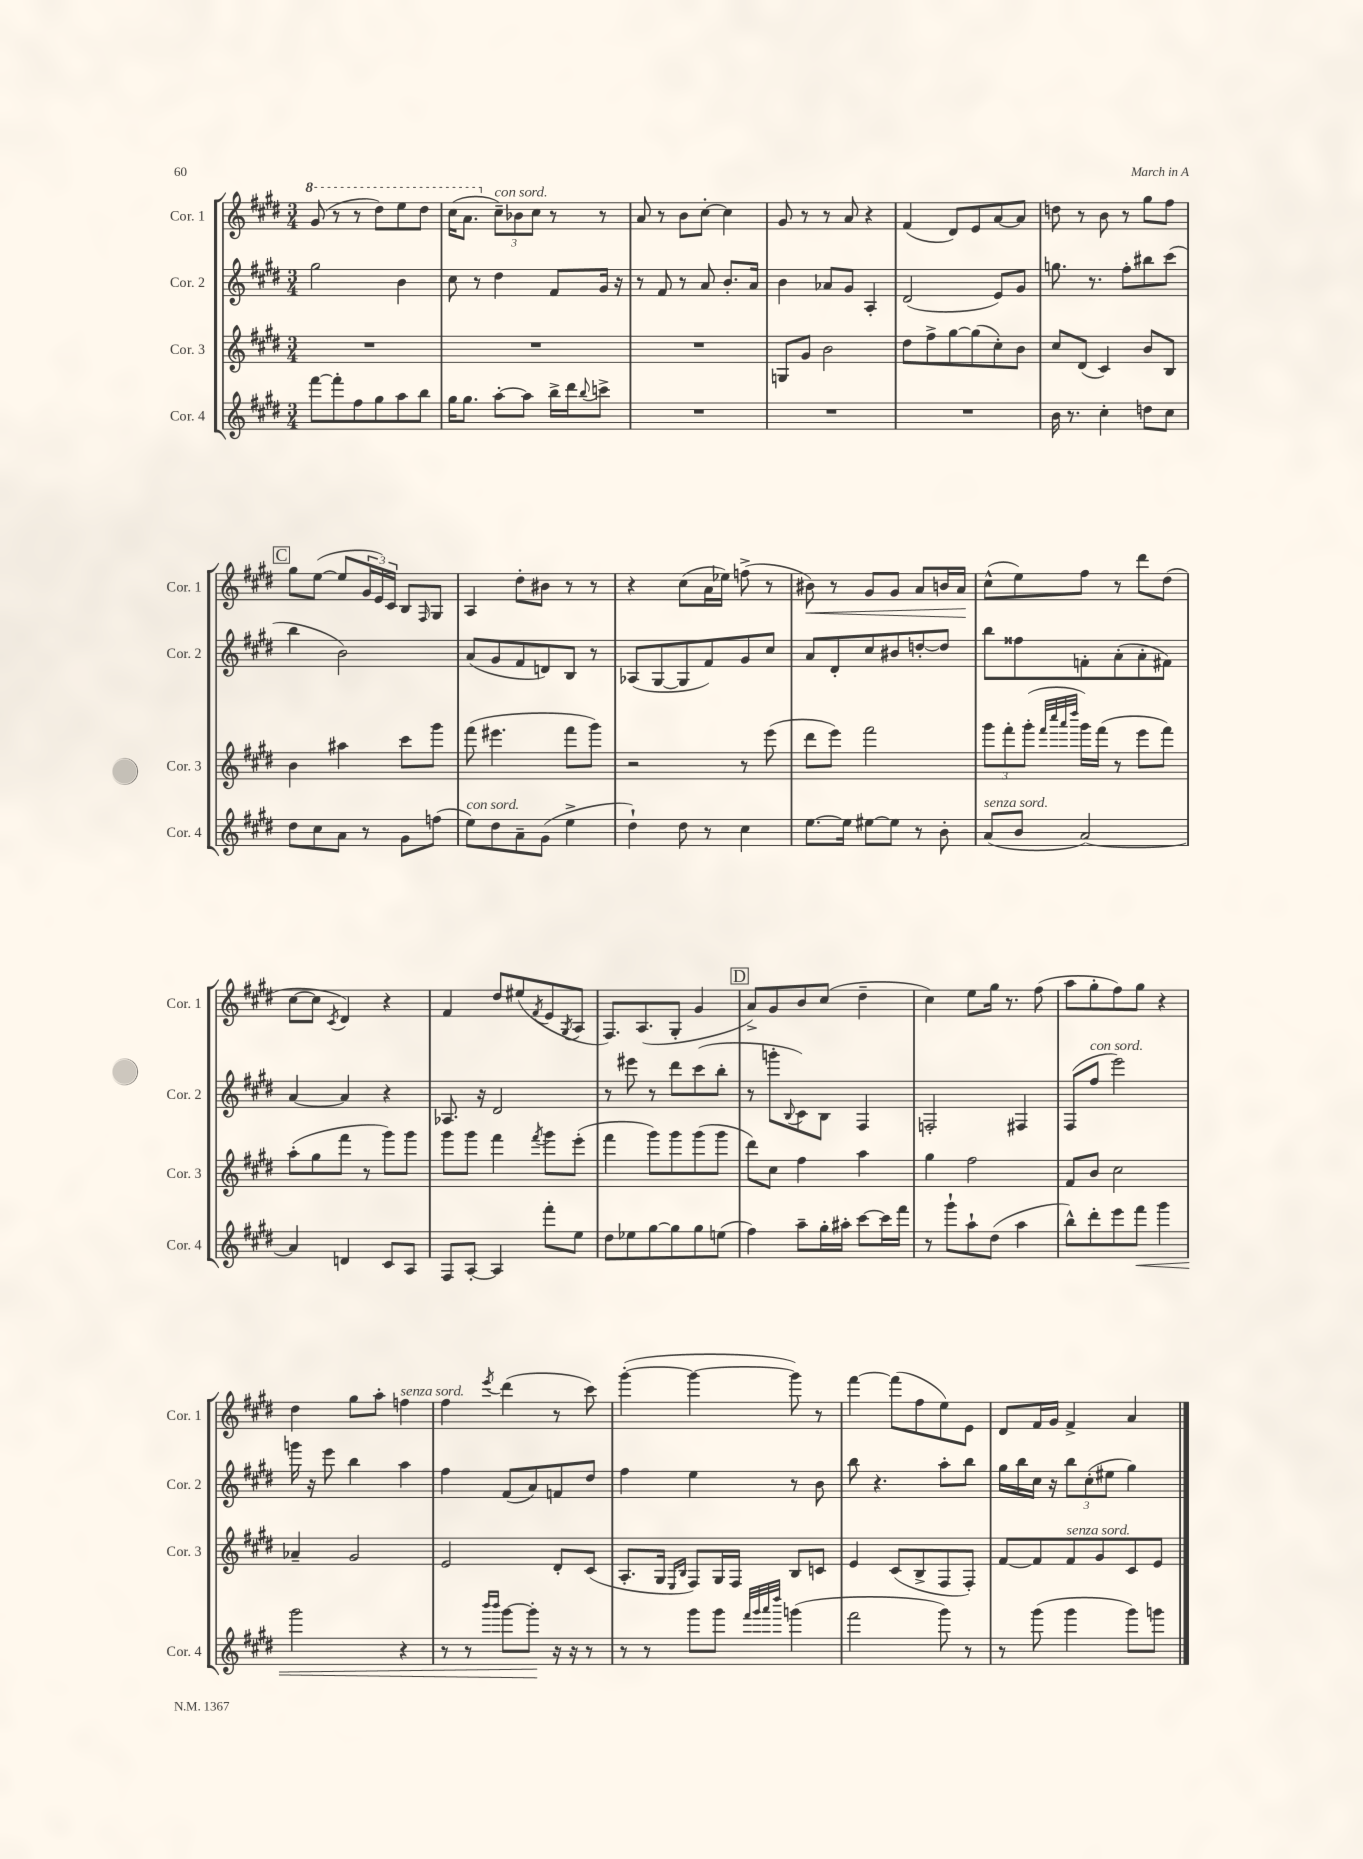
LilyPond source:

<<
\new StaffGroup <<
\new Staff = "s0" \with { instrumentName = "Cor. 1" shortInstrumentName = "Cor. 1" } {
    \clef treble \key e \major \numericTimeSignature \time 3/4
    \ottava #1 gis''8( r8 r8 dis'''8) e'''8 dis'''8 |
    cis'''16( a''8. \ottava #0 \tuplet 3/2 { cis''8--^\markup { \italic "con sord." }) bes'8 cis''8 } r8 r8 |
    a'8 r8 b'8 cis''8~-. cis''4 |
    gis'8 r8 r8 a'8 r4 |
    fis'4( dis'8) e'8 a'8~ a'8 |
    d''8 r8 b'8 r8 gis''8 fis''8 |
    \mark \markup { \box "C" } gis''8 e''8~( e''8 \tuplet 3/2 { gis'16 e'16) cis'16 } b8 \grace { fis16 } gis8 |
    a4 dis''8-. bis'8 r8 r8 |
    r4 cis''8( a'16 ees''16) f''8->( r8 |
    bis'8\<) r8 gis'8 gis'8 a'8 b'16 a'16\! |
    cis''8-^( e''8) fis''8 r8 dis'''8 dis''8( |
    cis''8~ cis''8 \acciaccatura { cis'8 } dis'4) r4 |
    fis'4 dis''8 eis''8( \acciaccatura { fis'8 } e'8 \acciaccatura { gis8 } a8 |
    fis8.) a8.( gis8-. gis'4 |
    \mark \markup { \box "D" } a'8->) gis'8 b'8 cis''8( dis''4-- |
    cis''4) e''8 gis''16 r8. fis''8( |
    a''8 gis''8-. fis''8) gis''8 r4 |
    dis''4 gis''8 a''8-. f''4^\markup { \italic "senza sord." } |
    fis''4 \acciaccatura { e'''8 } dis'''4( r8 cis'''8) |
    gis'''4~-.( gis'''4~ gis'''8) r8 |
    fis'''4~ fis'''8( fis''8 e''8) e'8 |
    dis'8 fis'16 gis'16 fis'4-> a'4 \bar "|." |
}
\new Staff = "s1" \with { instrumentName = "Cor. 2" shortInstrumentName = "Cor. 2" } {
    \clef treble \key e \major \numericTimeSignature \time 3/4
    gis''2 b'4 |
    cis''8 r8 dis''4 fis'8 gis'16 r16 |
    r8 fis'8 r8 a'8 b'8.-. a'16 |
    b'4 aes'8 gis'8 a4-. |
    dis'2( e'8) gis'8 |
    g''8. r8. fis''8-. bis''8 cis'''8( |
    \mark \markup { \box "C" } b''4 b'2) |
    a'8( gis'8 fis'8 d'8) b8 r8 |
    aes8( gis8~ gis8 fis'8) gis'8 cis''8 |
    a'8 dis'8-. cis''8 bis'8 d''8~-. d''8 |
    b''8 fisis''8 f'8-. a'8-.( a'8-. fis'8) |
    a'4~ a'4 r4 |
    aes8. r16 dis'2 |
    r8 eis'''8 r8 dis'''8 cis'''8( b''8-. |
    \mark \markup { \box "D" } r8 g'''8-. \appoggiatura { b8 } cis'8) b8 fis4 |
    f2-. fis4 |
    fis8( fis''8^\markup { \italic "con sord." } e'''2) |
    g'''16 r16 e'''8 b''4 a''4 |
    fis''4 fis'8( a'8) f'8 dis''8 |
    fis''4 e''4 r8 b'8 |
    b''8 r4. a''8-. b''8 |
    gis''16 b''16 cis''16 r16 \tuplet 3/2 { b''8 cis''8-.( eis''8 } gis''4) \bar "|." |
}
\new Staff = "s2" \with { instrumentName = "Cor. 3" shortInstrumentName = "Cor. 3" } {
    \clef treble \key e \major \numericTimeSignature \time 3/4
    R2. |
    R2. |
    R2. |
    g8 gis'8 b'2 |
    dis''8 fis''8-> gis''8~ gis''8( cis''8-.) b'8 |
    cis''8 dis'8( cis'4) b'8 b8 |
    \mark \markup { \box "C" } b'4 ais''4 cis'''8 gis'''8 |
    fis'''8( eis'''4. fis'''8 gis'''8) |
    r2 r8 e'''8( |
    dis'''8 e'''8) fis'''2 |
    \tuplet 3/2 { gis'''8 fis'''8-. gis'''8-.( } \grace { fis'''32 cis''''32 a'''32 dis''''32 } gis'''16) fis'''16( r8 e'''8 fis'''8) |
    a''8-.( gis''8 fis'''8 r8 gis'''8) gis'''8 |
    gis'''8 gis'''8 fis'''4 \acciaccatura { fis'''8 } gis'''8 e'''8-.( |
    fis'''4 gis'''8) gis'''8 gis'''8( gis'''8 |
    \mark \markup { \box "D" } dis'''8) cis''8 fis''4 a''4 |
    gis''4 fis''2 |
    fis'8 b'8 cis''2 |
    aes'4-- gis'2 |
    e'2 dis'8-. cis'8( |
    a8.-. gis16 \grace { e16 b16 } fis8) gis16 fis16 b8 c'8 |
    e'4 cis'8( b8-> fis8 fis8-.) |
    fis'8~ fis'8 fis'8^\markup { \italic "senza sord." } gis'8 cis'8 e'8 \bar "|." |
}
\new Staff = "s3" \with { instrumentName = "Cor. 4" shortInstrumentName = "Cor. 4" } {
    \clef treble \key e \major \numericTimeSignature \time 3/4
    fis'''8~ fis'''8-. fis''8 gis''8 a''8 b''8 |
    gis''16 gis''8. a''8~-. a''8 b''16-> dis'''16 \appoggiatura { b''8 } c'''8-> |
    R2. |
    R2. |
    R2. |
    b'16 r8. cis''4-. d''8 cis''8 |
    \mark \markup { \box "C" } dis''8 cis''8 a'8 r8 gis'8 f''8( |
    e''8^\markup { \italic "con sord." }) dis''8 a'8-- gis'8( e''4-> |
    dis''4-!) dis''8 r8 cis''4 |
    e''8.~ e''16 eis''8~ eis''8 r8 b'8-. |
    a'8^\markup { \italic "senza sord." }( b'8 a'2~) |
    a'4 d'4 cis'8 a8 |
    fis8 a8~-. a4 fis'''8-. e''8 |
    dis''8 ees''8 gis''8~ gis''8 gis''8 e''8( |
    \mark \markup { \box "D" } fis''4) a''8-- gis''16-. ais''16-. cis'''8~ cis'''16 fis'''16 |
    r8 gis'''8-! a''8-! dis''8( a''4 |
    b''8-^) dis'''8-. e'''8 fis'''8\< gis'''4 |
    gis'''2 r4 |
    r8 r8 \grace { b'''16 b'''16 } gis'''8~ gis'''8-.\! r16 r16 r8 |
    r8 r8 gis'''8 gis'''8 \grace { fis'''32 gis'''32 a'''32 dis''''32 } g'''4( |
    fis'''2 gis'''8) r8 |
    r8 gis'''8( gis'''4 gis'''8) g'''8 \bar "|." |
}
>>
>>
\layout { \context { \Score \remove "Bar_number_engraver" } }
